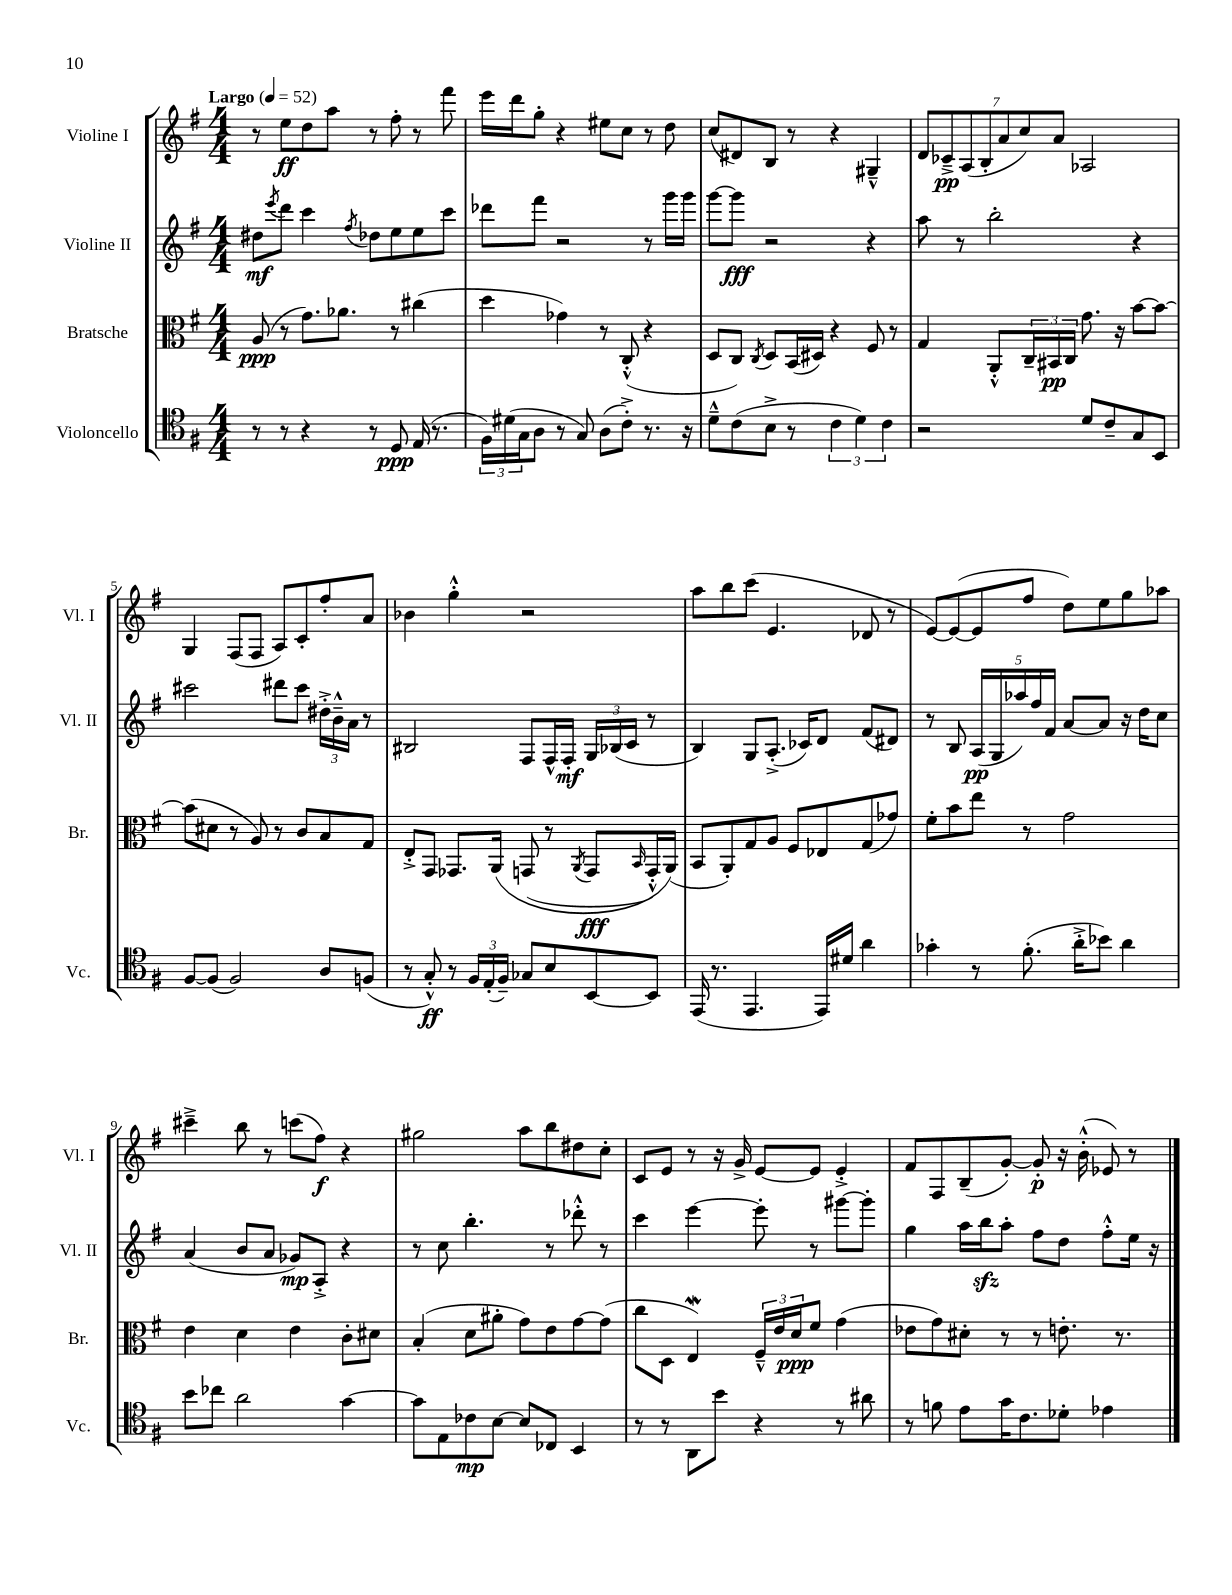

**kern	**kern	**kern	**kern
*staff4	*staff3	*staff2	*staff1
*clefC4	*clefC3	*clefG2	*clefG2
*k[f#]	*k[f#]	*k[f#]	*k[f#]
*M4/4	*M4/4	*M4/4	*M4/4
*MM52	*MM52	*MM52	*MM52
8r	(8A	8dd#	8r
.	.	8qeee	.
8r	8r	8ddd	8ee
4r	8.g)	4ccc	8dd
.	.	.	8aa
.	8.a-	.	.
.	.	8qff#	.
8r	.	8dd-	8r
8D	8r	8ee	8ff#'
(16E	(4cc#	8ee	8r
8.r	.	.	.
.	.	8ccc	8fff#
=	=	=	=
24F#)	4dd	8ddd-	16eee
(24d#	.	.	.
.	.	.	16ddd
24G	.	.	.
8A	.	8fff#	8gg'
8r	4g-)	2r	4r
8G)	.	.	.
(8A	8r	.	8ee#
8c'^)	(8C'^^	.	8cc
8.r	4r	8r	8r
.	.	16ggg	8dd
16r	.	16ggg	.
=	=	=	=
8d~^^	8D	[8ggg	(8cc
(8c	8C)	8ggg]	8d#)
.	8qC	.	.
8B^	8D	2r	8B
8r	(16BB	.	8r
.	16D#)	.	.
6c	4r	.	4r
6d)	.	.	.
.	8F#	4r	4G#~^^
6c	.	.	.
.	8r	.	.
=	=	=	=
2r	4G	8aa	14d
.	.	.	14c-~^
.	.	8r	.
.	.	.	(14A
.	.	.	14B'
.	8AA'^^	2bb'	.
.	.	.	14a
.	.	.	14cc)
.	24C~	.	.
.	24BB#	.	.
.	.	.	14a
.	24C	.	.
8d	8.g	.	2A-
8c~	.	.	.
.	16r	.	.
8G	[8b	4r	.
8BB	8b_	.	.
=	=	=	=
[8F#	(8b]	2ccc#	4G
(8F#]	8d#	.	.
2F#)	8r	.	(8F#
.	8A)	.	8F#
.	8r	8ddd#	8A)
.	8c	8ccc#	8c'
8A	8B	24dd#'^	8ff#'
.	.	24b~^^	.
.	.	24a	.
(8F	8G	8r	8a
=	=	=	=
8r	8E'^	2B#	4b-
8G'^^)	8GG	.	.
8r	8.GG-	.	4gg'^^
24F#	.	.	.
(24E'	.	.	.
.	&(16AA	.	.
24F#~)	.	.	.
8G-	(8GG	8F#	2r
8B	8r	16F#^^	.
.	.	16F#'	.
.	8qAA	.	.
[8BB	8GG	24G	.
.	.	(24B-	.
.	.	24c	.
.	16qqBB	.	.
8BB]	16GG'^^)	8r	.
.	(16AA&)	.	.
=	=	=	=
(16EE	8BB	4B)	8aa
8.r	.	.	.
.	8AA')	.	8bb
4.EE	8G	8G	(8ccc
.	8A	(8.A'^	4.e
.	8F#	.	.
.	.	16c-)	.
16EE)	8E-	8d	.
16d#	.	.	.
4a	(8G	(8f#	8d-
.	8g-)	8d#)	8r
=	=	=	=
4g-'	8f#'	8r	[8e)
.	8b	8B	(8e_
8r	8ee	(20A	8e]
.	.	20G	.
.	.	20aa-)	.
(8.f#'	8r	.	8ff#
.	.	20ff#	.
.	.	20f#	.
.	2g	[8a	8dd)
16a'^	.	.	.
8b-)	.	8a]	8ee
4a	.	16r	8gg
.	.	16dd	.
.	.	8cc	8aa-
=	=	=	=
8b	4e	(4a	4ccc#~^
8cc-	.	.	.
2a	4d	8b	8bb
.	.	8a	8r
.	4e	8g-)	(8ccc
.	.	8A'^	8ff#)
[4g	8c'	4r	4r
.	8d#	.	.
=	=	=	=
8g]	(4B'	8r	2gg#
8E	.	8cc	.
8c-	8d	4.bb'	.
[8B	8a#'	.	.
8B]	8g)	.	8aa
8C-	8e	8r	8bb
4BB	[8g	8ddd-'^^	8dd#
.	(8g]	8r	8cc'
=	=	=	=
8r	8cc	4ccc	8c
8r	8D	.	8e
8AA	4E)	[4eee	8r
8b	.	.	16r
.	.	.	16g^
4r	24F#~^^	8eee']	[8e
.	24e	.	.
.	24d	.	.
.	8f#	8r	8e]
8r	(4g	[8ggg#	4e'^
8a#	.	8ggg#']	.
=	=	=	=
8r	8e-	4gg	8f#
8f	8g)	.	8F#
8e	8d#'	16aa	(8B~
.	.	16bb	.
16g	8r	8aa'	[8g')
8.c	.	.	.
.	8r	8ff#	8g']
8d-'	8.e'	8dd	16r
.	.	.	(16b'^^
4e-	.	8ff#'^^	8e-)
.	8.r	.	.
.	.	16ee	8r
.	.	16r	.
==	==	==	==
*-	*-	*-	*-
